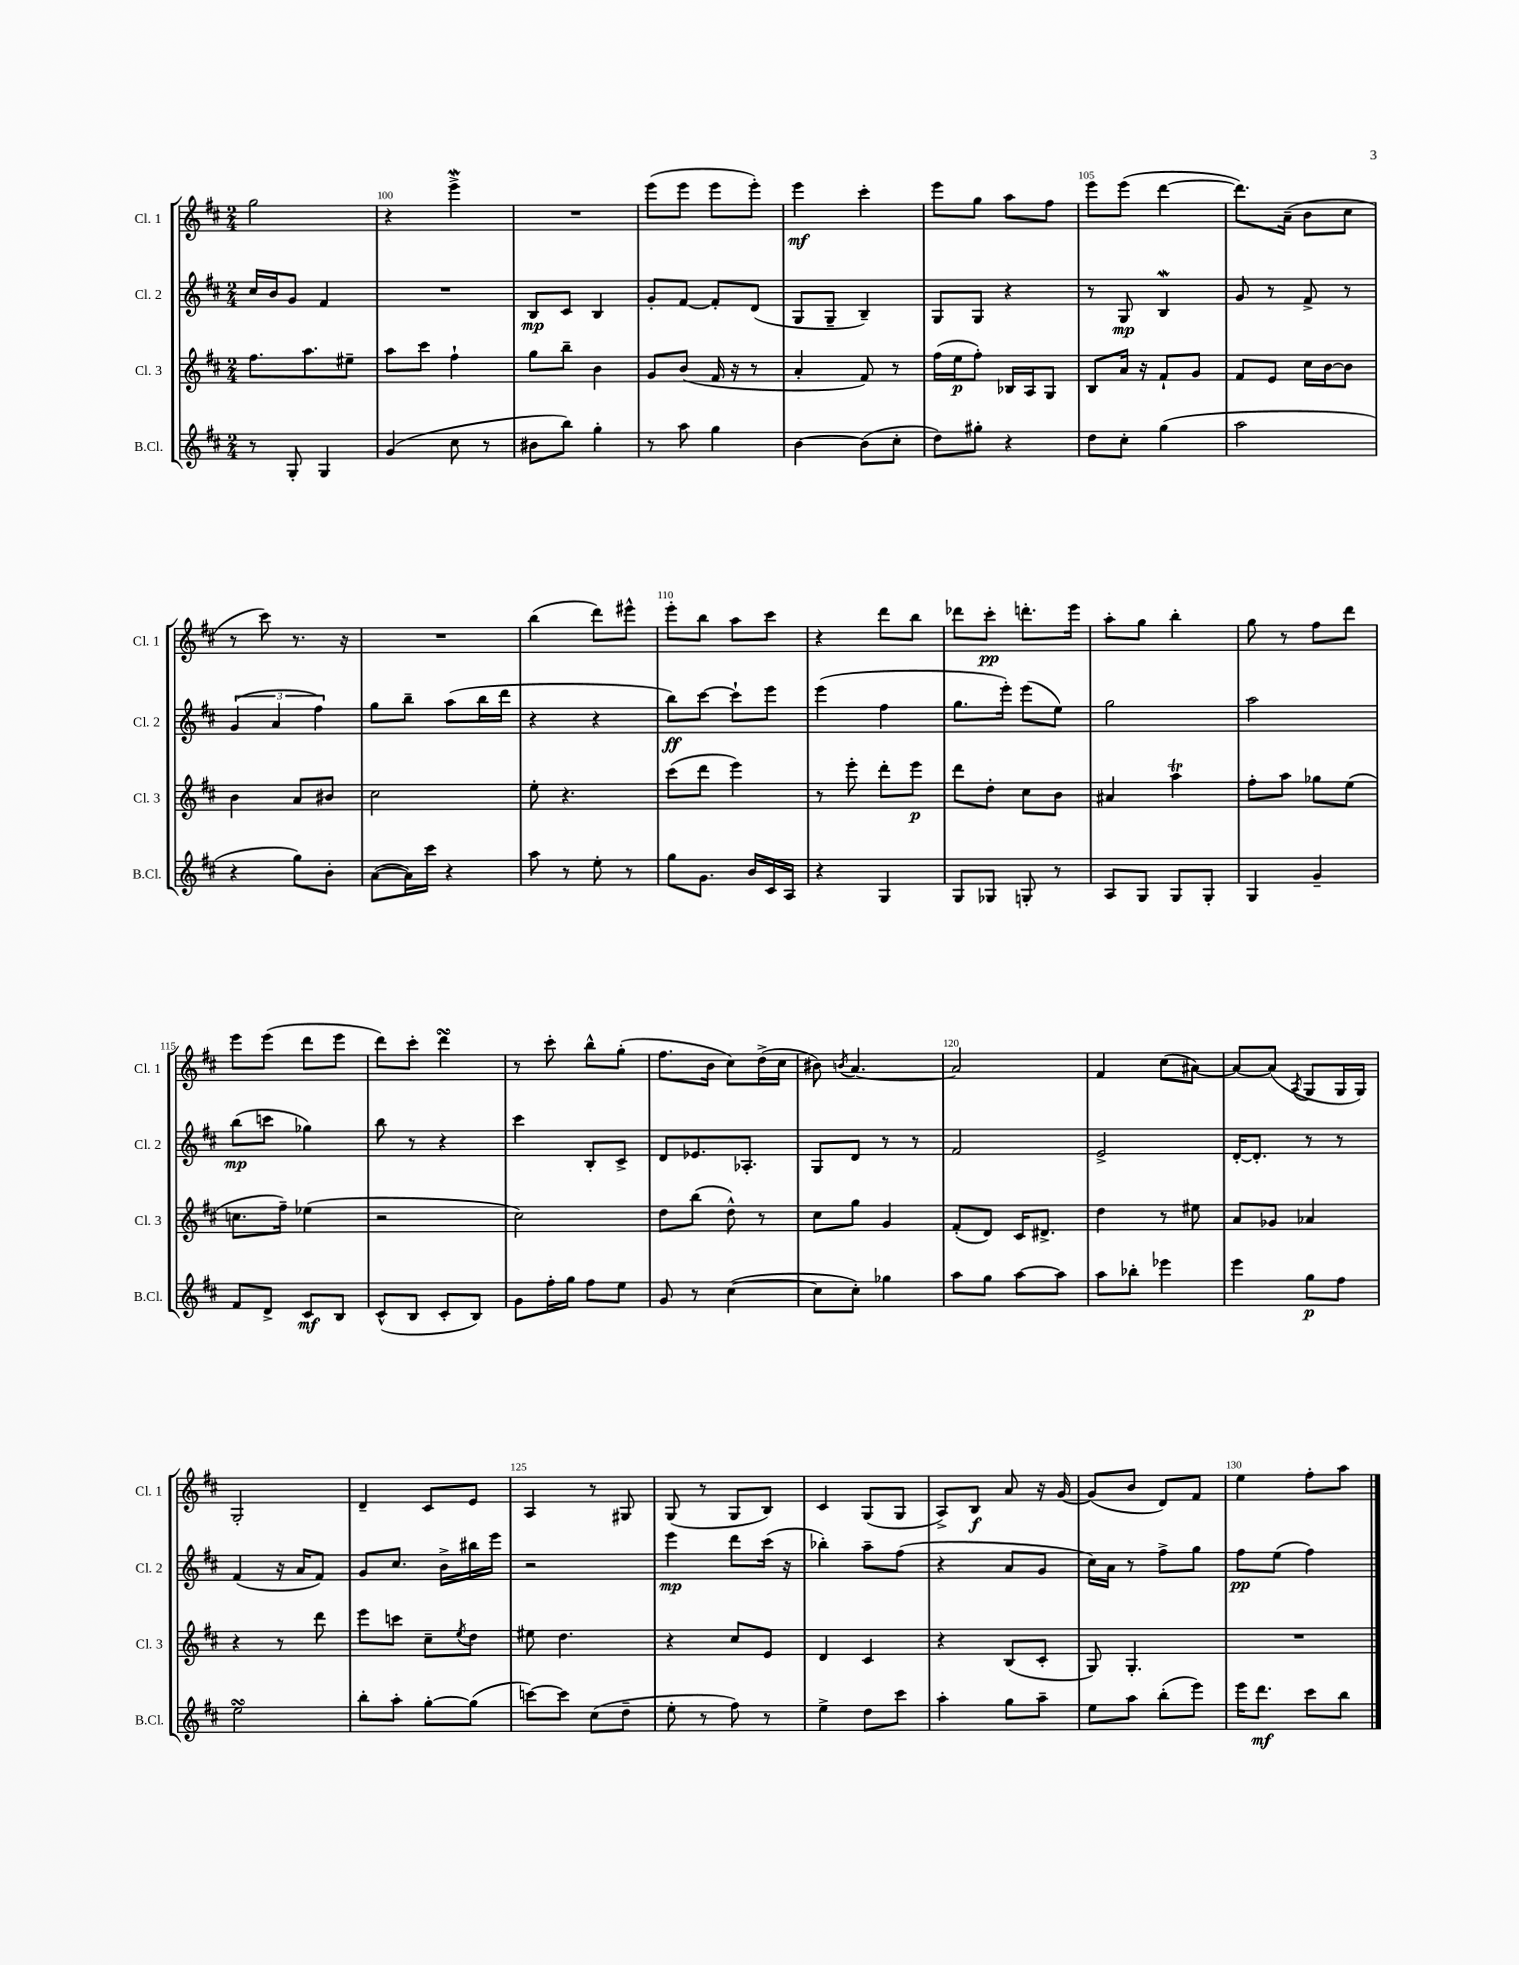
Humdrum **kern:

**kern	**dynam	**kern	**dynam	**kern	**dynam	**kern	**dynam
*part4	*part4	*part3	*part3	*part2	*part2	*part1	*part1
*staff4	*staff4	*staff3	*staff3	*staff2	*staff2	*staff1	*staff1
*I"B.Cl.	*	*I"Cl. 3	*	*I"Cl. 2	*	*I"Cl. 1	*
*I'B.Cl.	*	*I'Cl. 3	*	*I'Cl. 2	*	*I'Cl. 1	*
*clefG2	*	*clefG2	*	*clefG2	*	*clefG2	*
*k[f#c#]	*	*k[f#c#]	*	*k[f#c#]	*	*k[f#c#]	*
*M2/4	*	*M2/4	*	*M2/4	*	*M2/4	*
=99	=99	=99	=99	=99	=99	=99	=99
8r	.	8.ff#\L	.	16cc#/LL	.	2gg\	.
.	.	.	.	16b/J	.	.	.
8G'/	.	.	.	8g/J	.	.	.
.	.	8.aa\	.	.	.	.	.
4G/	.	.	.	4f#/	.	.	.
.	.	8ee#X~\J	.	.	.	.	.
=100	=100	=100	=100	=100	=100	=100	=100
(4g/	.	8aa\L	.	2r	.	4r	.
.	.	8ccc#\J	.	.	.	.	.
8cc#\	.	4ff#`\	.	.	.	4eeeW^\	.
8r	.	.	.	.	.	.	.
=101	=101	=101	=101	=101	=101	=101	=101
8b#X\L	.	8gg\L	.	8B/L	mp	2r	.
8bb\J)	.	8bb~\J	.	8c#/J	.	.	.
4gg'\	.	4b\	.	4B/	.	.	.
=102	=102	=102	=102	=102	=102	=102	=102
8r	.	8g/L	.	8g'/L	.	(8eee\L	.
8aa\	.	(8b/J	.	[8f#/J	.	8eee\J	.
4gg\	.	16f#/	.	8f#'/L]	.	8eee\L	.
.	.	16r	.	.	.	.	.
.	.	8r	.	(8d/J	.	8eee'\J)	.
=103	=103	=103	=103	=103	=103	=103	=103
[4b\	.	4a'/	.	8G/L	.	4eee\	mf
.	.	.	.	8G~/J	.	.	.
(8b\L]	.	8f#/)	.	4B~/)	.	4ccc#'\	.
8cc#'\J	.	8r	.	.	.	.	.
=104	=104	=104	=104	=104	=104	=104	=104
8dd\L)	.	(16ff#\LL	.	8G/L	.	8eee\L	.
.	.	16ee\J	p	.	.	.	.
8gg#X'\J	.	8ff#'\J)	.	8G/J	.	8gg\J	.
4r	.	16B-X/LL	.	4r	.	8aa\L	.
.	.	16A/J	.	.	.	.	.
.	.	8G/J	.	.	.	8ff#\J	.
=105	=105	=105	=105	=105	=105	=105	=105
8dd\L	.	8B/L	.	8r	.	8eee\L	.
8cc#'\J	.	16a/Jk	.	8G/	mp	(8eee\J	.
.	.	16r	.	.	.	.	.
(4gg\	.	8f#`/L	.	4BW/	.	[4ddd\	.
.	.	8g/J	.	.	.	.	.
=106	=106	=106	=106	=106	=106	=106	=106
2aa\	.	8f#/L	.	8g/	.	8.ddd\L])	.
.	.	8e/J	.	8r	.	.	.
.	.	.	.	.	.	(16a~\Jk	.
.	.	16cc#\LL	.	8f#^/	.	8b\L	.
.	.	[16b\J	.	.	.	.	.
.	.	8b\J]	.	8r	.	8cc#\J	.
!!LO:LB:g=z
=107	=107	=107	=107	=107	=107	=107	=107
4r	.	4b\	.	(6g/	.	8r	.
.	.	.	.	.	.	8ccc#\)	.
.	.	.	.	6a/	.	.	.
8gg\L)	.	8a/L	.	.	.	8.r	.
.	.	.	.	6ff#\)	.	.	.
8b'\J	.	8b#X/J	.	.	.	.	.
.	.	.	.	.	.	16r	.
=108	=108	=108	=108	=108	=108	=108	=108
([8a\L	.	2cc#\	.	8gg\L	.	2r	.
16a\L])	.	.	.	8bb~\J	.	.	.
16ccc#\JJ	.	.	.	.	.	.	.
4r	.	.	.	(8aa\L	.	.	.
.	.	.	.	16bb\L	.	.	.
.	.	.	.	16ddd\JJ	.	.	.
=109	=109	=109	=109	=109	=109	=109	=109
8aa\	.	8ee'\	.	4r	.	(4bb\	.
8r	.	4.r	.	.	.	.	.
8ee'\	.	.	.	4r	.	8ddd\L)	.
8r	.	.	.	.	.	8eee#X^^\J	.
=110	=110	=110	=110	=110	=110	=110	=110
8gg\L	.	(8ccc#\L	.	8bb\L)	ff	8eee'\L	.
8.g\J	.	8ddd\J	.	[8ccc#\J	.	8bb\J	.
.	.	4eee\)	.	8ccc#`\L]	.	8aa\L	.
16b/LL	.	.	.	.	.	.	.
16c#/	.	.	.	8eee\J	.	8ccc#\J	.
16A/JJ	.	.	.	.	.	.	.
=111	=111	=111	=111	=111	=111	=111	=111
4r	.	8r	.	(4eee\	.	4r	.
.	.	8eee'\	.	.	.	.	.
4G/	.	8ddd'\L	.	4ff#\	.	8ddd\L	.
.	.	8eee\J	p	.	.	8bb\J	.
=112	=112	=112	=112	=112	=112	=112	=112
8G/L	.	8ddd\L	.	8.gg\L	.	8ddd-X\L	.
8G-X/J	.	8dd'\J	.	.	.	8ccc#'\J	pp
.	.	.	.	16eee'\Jk)	.	.	.
8Gn'/	.	8cc#\L	.	(8eee\L	.	8.dddn'\L	.
8r	.	8b\J	.	8ee\J)	.	.	.
.	.	.	.	.	.	16eee\Jk	.
=113	=113	=113	=113	=113	=113	=113	=113
8A/L	.	4a#X/	.	2gg\	.	8aa'\L	.
8G/J	.	.	.	.	.	8gg\J	.
8G/L	.	4aaT\	.	.	.	4bb'\	.
8G'/J	.	.	.	.	.	.	.
=114	=114	=114	=114	=114	=114	=114	=114
4G/	.	8ff#'\L	.	2aa\	.	8gg\	.
.	.	8aa\J	.	.	.	8r	.
4g~/	.	8gg-X\L	.	.	.	8ff#\L	.
.	.	(8ee\J	.	.	.	8ddd\J	.
!!LO:LB:g=z
=115	=115	=115	=115	=115	=115	=115	=115
8f#/L	.	8.ccn\L	.	(8bb\L	mp	8eee\L	.
8d^/J	.	.	.	8cccn\J	.	(8eee\J	.
.	.	16ff#~\Jk)	.	.	.	.	.
8c#/L	mf	(4ee-X\	.	4gg-X\)	.	8ddd\L	.
8B/J	.	.	.	.	.	8eee\J	.
=116	=116	=116	=116	=116	=116	=116	=116
(8c#^^/L	.	2r	.	8bb\	.	8ddd\L)	.
8B/J	.	.	.	8r	.	8ccc#'\J	.
8c#'/L	.	.	.	4r	.	4dddsSSs\	.
8B/J)	.	.	.	.	.	.	.
=117	=117	=117	=117	=117	=117	=117	=117
8g\L	.	2cc#\)	.	4ccc#\	.	8r	.
16ff#'\L	.	.	.	.	.	8ccc#'\	.
16gg\JJ	.	.	.	.	.	.	.
8ff#\L	.	.	.	8B'/L	.	8bb^^\L	.
8ee\J	.	.	.	8c#^/J	.	(8gg'\J	.
=118	=118	=118	=118	=118	=118	=118	=118
8g/	.	8dd\L	.	8d/L	.	8.ff#\L	.
8r	.	(8bb\J	.	8.e-X/	.	.	.
.	.	.	.	.	.	16b\Jk	.
([4cc#\	.	8dd^^\)	.	.	.	8cc#\L)	.
.	.	.	.	8.A-X'/J	.	.	.
.	.	8r	.	.	.	(16dd^\L	.
.	.	.	.	.	.	16cc#\JJ	.
=119	=119	=119	=119	=119	=119	=119	=119
8cc#\L]	.	8cc#\L	.	8G/L	.	8b#X\)	.
.	.	.	.	.	.	8qbn/	.
8cc#'\J)	.	8gg\J	.	8d/J	.	[4.a/	.
4gg-X\	.	4g/	.	8r	.	.	.
.	.	.	.	8r	.	.	.
=120	=120	=120	=120	=120	=120	=120	=120
8aa\L	.	(8f#'/L	.	2f#/	.	2a/]	.
8gg\J	.	8d/J)	.	.	.	.	.
[8aa\L	.	16c#/KL	.	.	.	.	.
.	.	8.d#X^/J	.	.	.	.	.
8aa\J]	.	.	.	.	.	.	.
=121	=121	=121	=121	=121	=121	=121	=121
8aa\L	.	4dd\	.	2e^/	.	4f#/	.
8bb-X'\J	.	.	.	.	.	.	.
4eee-X\	.	8r	.	.	.	(8cc#\L	.
.	.	8ee#X\	.	.	.	[8a#X\J)	.
=122	=122	=122	=122	=122	=122	=122	=122
4eee\	.	8a/L	.	[16d'/KL	.	8a#/L_	.
.	.	.	.	8.d'/J]	.	.	.
.	.	8g-X/J	.	.	.	(8a#/J]	.
.	.	.	.	.	.	8qA/	.
8gg\L	p	4a-X/	.	8r	.	8G/L	.
8ff#\J	.	.	.	8r	.	16G/L	.
.	.	.	.	.	.	16G/JJ)	.
!!LO:LB:g=z
=123	=123	=123	=123	=123	=123	=123	=123
2eesSSS\	.	4r	.	(4f#/	.	2G'/	.
.	.	8r	.	16r	.	.	.
.	.	.	.	16a/KL	.	.	.
.	.	8ddd\	.	8f#/J)	.	.	.
=124	=124	=124	=124	=124	=124	=124	=124
8bb'\L	.	8eee\L	.	8g/L	.	4d~/	.
8aa'\J	.	8cccn\J	.	8.cc#/J	.	.	.
[8gg'\L	.	8cc#~\L	.	.	.	8c#/L	.
.	.	.	.	16b^\LL	.	.	.
.	.	8qee/	.	.	.	.	.
(8gg\J]	.	8dd\J	.	16bb#X\	.	8e/J	.
.	.	.	.	16eee\JJ	.	.	.
=125	=125	=125	=125	=125	=125	=125	=125
[8cccn\L)	.	8ee#X\	.	2r	.	4A/	.
8ccc\J]	.	4.dd\	.	.	.	.	.
(8cc#\L	.	.	.	.	.	8r	.
8dd~\J	.	.	.	.	.	8G#X/	.
=126	=126	=126	=126	=126	=126	=126	=126
8ee'\	.	4r	.	4eee\	mp	(8G/	.
8r	.	.	.	.	.	8r	.
8ff#\)	.	8cc#/L	.	8ddd\L	.	8G/L	.
8r	.	8e/J	.	(16ccc#\Jk	.	8B/J)	.
.	.	.	.	16r	.	.	.
=127	=127	=127	=127	=127	=127	=127	=127
4ee^\	.	4d/	.	4bb-X'\)	.	4c#/	.
8dd\L	.	4c#/	.	8aa~\L	.	(8G/L	.
8ccc#\J	.	.	.	(8ff#\J	.	8G/J	.
=128	=128	=128	=128	=128	=128	=128	=128
4aa'\	.	4r	.	4r	.	8A^/L)	.
.	.	.	.	.	.	8B/J	f
8gg\L	.	(8B/L	.	8a/L	.	8a/	.
8aa~\J	.	8c#'/J	.	8g/J	.	16r	.
.	.	.	.	.	.	[16g/	.
=129	=129	=129	=129	=129	=129	=129	=129
8ee\L	.	8G/)	.	16cc#\LL)	.	(8g/L]	.
.	.	.	.	16a\JJ	.	.	.
8aa\J	.	4.G'/	.	8r	.	8b/J	.
(8bb'\L	.	.	.	8ff#^\L	.	8d/L)	.
8eee\J)	.	.	.	8gg\J	.	8f#/J	.
=130	=130	=130	=130	=130	=130	=130	=130
16eee\KL	.	2r	.	8ff#\L	pp	4ee\	.
8.ddd\J	mf	.	.	.	.	.	.
.	.	.	.	(8ee\J	.	.	.
8ccc#\L	.	.	.	4ff#\)	.	8ff#'\L	.
8bb\J	.	.	.	.	.	8aa\J	.
==	==	==	==	==	==	==	==
*-	*-	*-	*-	*-	*-	*-	*-
